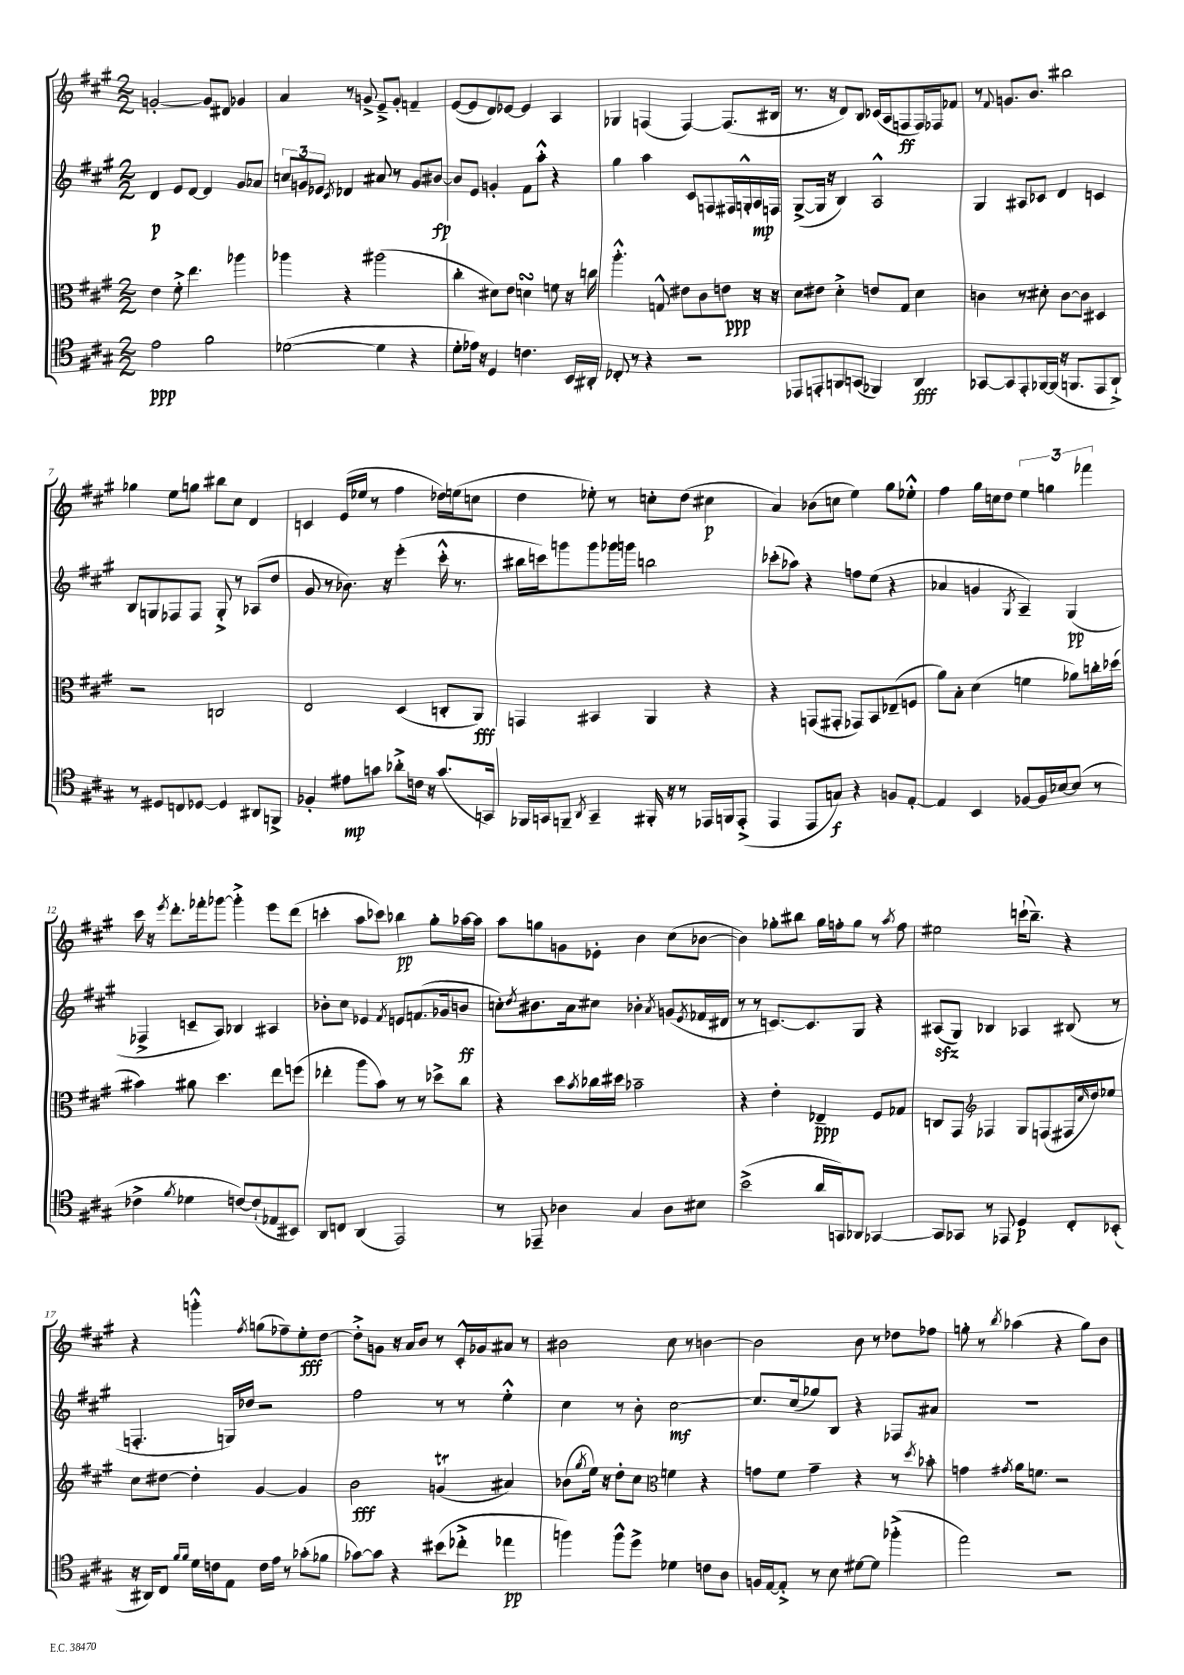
<<
\new StaffGroup <<
\new Staff = "s0" {
    \clef treble \key a \major \numericTimeSignature \time 2/2
    g'2~-. g'8 dis'8 ges'4 |
    a'4 r8 g'8-> e'8---> g'8-. f'4-- |
    e'8~( e'8 d'8) ees'8~ ees'4 a4 |
    ges4 f4( f4~) f8.( bis16 |
    r8. r16 d'8) b8 ces'16( a16 f8\ff f16) fes16 fes'8 |
    r8 \appoggiatura { fis'8 } g'8. b'8. bis''2 |
    ges''4 e''8 g''8 bis''8 cis''8 d'4 |
    c'4 e'16( ees''16 r8 fis''4 des''16) e''16( c''8 |
    d''4 ees''8-.) r8 c''8-. d''8( cis''4\p |
    a'4) bes'8( c''8 e''4) gis''8 ees''8-.-^ |
    fis''4 gis''16 c''16 d''8 \tuplet 3/2 { e''4 g''4 fes'''4 } |
    cis'''16 r16 \acciaccatura { e'''8 } d'''8.-. fes'''16-. ges'''8~ ges'''4-.-> e'''8 d'''8( |
    c'''4-. a''8 ces'''8) bes''4\pp gis''8-. aes''16~ aes''16 |
    a''8 g''8 g'8 ees'8-. b'4 cis''8( bes'8~ |
    bes'4) ges''8-. bis''8 ges''16 f''16-. ges''8 r8 \acciaccatura { a''8 } f''8 |
    eis''2 c'''16-!( b''8.--) r4 |
    r4 g'''4-.-^ \acciaccatura { fis''8 } g''8( fes''8--) e''8-.\fff d''8~ |
    d''8-.-> g'8 r16 a'16 b'8 r8 cis'16-.-^ ges'16 ais'8 r8 |
    bis'2 cis''8 r8 b'4~ |
    b'2 b'8 r8 des''8 fes''8 |
    g''8-. r8 \acciaccatura { b''8 } aes''4( r4 g''8) b'8 \bar "|." |
}
\new Staff = "s1" {
    \clef treble \key a \major \numericTimeSignature \time 2/2
    d'4\p e'8 d'8~ d'4 gis'8 aes'8 |
    \tuplet 3/2 { c''8 g'8 ees'8 } \acciaccatura { cis'8 } des'4 ais'8 r8 g'8 bis'8~\fp |
    bis'8 e'8 g'4-. fis'8 a''8-.-^ r4 |
    gis''4 a''4 cis'8 f8 fis16 g16-.-^ a16\mp f16 |
    gis8~->( gis16 r16 b4) a2-^ |
    gis4 ais8 ces'8 d'4 c'4 |
    b8 g8 fes8 fes8 g8-.-> r8 aes8( d''8 |
    gis'8 r8 bes'8.) r16 e'''4-.( cis'''16-.-^ r8. |
    bis''16 c'''16) g'''8 g'''8 ges'''16 g'''16 b''2 |
    ces'''8-.( aes''8) r4 f''8 e''8( r4 |
    aes'4 g'4 \acciaccatura { gis8 } a4--) gis4\pp( |
    fes4-> c'8-- a8) bes4 ais4 |
    bes'8-. cis''8 ees'4 \acciaccatura { fis'8 } e'8 f'8.( ges'16 b'8\ff |
    c''8-.) \acciaccatura { d''8 } bis'8. a'16 cis''8 bes'4-. \acciaccatura { a'8 } g'8( \acciaccatura { e'8 } fes'16 dis'16 |
    r8 r8 c'8.~) c'8. gis8 r4 |
    ais8\sfz( gis8) bes4 aes4 bis8( r8 |
    f4.-. g16) des''16 r2 |
    fis''2 r8 r8 e''4-.-^ |
    cis''4 r8 b'8-. cis''2~\mf |
    cis''8. cis''16( ges''8) b8 r4 fes8 ais'8 |
    R1 \bar "|." |
}
\new Staff = "s2" {
    \clef alto \key a \major \numericTimeSignature \time 2/2
    e'4 fis'8-.-> e''4. aes''4 |
    aes''4 r4 ais''2( |
    cis''4-. dis'8) e'8 d'4\turn f'8 r16 c''16 |
    a''4.-.-^ g8-^ eis'8 cis'8 e'8\ppp r16 r16 |
    d'8 eis'8 d'4-.-> e'8 gis8 d'4 |
    c'4 r8 dis'8-. c'8~ c'8 dis4 |
    r2 c2 |
    e2 d4( c8-. a,8\fff) |
    g,4 bis,4 a,4 r4 |
    r4 g,8( gis,8-. ges,8) b,8 ees8--( f8 |
    a'8) b8-. d'4( f'4 aes'8) c''16-. des''16( |
    bis'4) ais'8 d''4. e''8 f''8( |
    ees''4-. a''8 b'8) r8 r8 des''8-> cis''8 |
    r4 d''8 \acciaccatura { b'8 } ces''16 dis''16 bes'2-- |
    r4 e'4-. ees4--\ppp fis8 ges8 |
    c8 gis,8 \clef treble fes4 gis8 f8( fis16 \grace { cis''16 } d''16) ees''8 |
    cis''8 dis''8~ dis''4-. gis'4~ gis'4 |
    b'2\fff g'4\trill( ais'4) |
    bes'8( \acciaccatura { gis''8 } e''16) r16 d''8-. cis''8 \clef alto f'4 r4 |
    g'8 fis'8 g'4-- r4 r8 \acciaccatura { d''8 } bes'8-. |
    g'4 \acciaccatura { gis'8 } a'16 f'8. r2 \bar "|." |
}
\new Staff = "s3" {
    \clef tenor \key a \major \numericTimeSignature \time 2/2
    e'2\ppp fis'2 |
    des'2~( des'4 r4 |
    d'8-. ees'16) r16 d4 c'4. b,16 ais,16-. |
    ces8-. r8 r4 r2 |
    ees,8 e,8-. f,8 g,8( fes,4) a,4\fff |
    ges,8~ ges,8 e,8-. fes,16~ fes,16( r16 f,8. e,8 a,8-!->) |
    r8 dis8 c8 des8~ des4 ais,8 f,8-> |
    fes4-. eis'8\mp g'8 aes'8-.-> c'16 r16 g'8.( g,16) |
    fes,16 g,16 f,8-- \acciaccatura { a,8 } g,4-- fis,16-. r16 r8 ees,16 f,16 ees,8-.->( |
    e,4 e,8 g8\f) r4 f8 e8~-. |
    e4 b,4 fes8~ fes16 bes16~ bes8( r8 |
    ces'4-> \acciaccatura { fis'8 } des'4 c'8~) c'8-!( ees8 bis,8) |
    a,8 c8 a,4( e,2) |
    r8 ees,8-- aes4 gis4 aes8 bis8 |
    b'2->( a'16 g,16) aes,8 ges,4~ |
    ges,8 ges,8 r8 ees,8 d4\p cis8-. bes,8-.( |
    r16 ais,16) cis8 \grace { fis'16 fis'16 } d'16 c'16 e8 c'16 e'16 r8 ges'8-.( fes'8 |
    ges'8~) ges'8 r4 bis'8( ces''8-.-> ees''4\pp |
    f''4) f''8-^ d''8-> des'4 c'8 a8 |
    f16 e16~ e8-.-> r8 b8 dis'8~ dis'8 fes''4-.->( |
    e''2) r2 \bar "|." |
}
>>
>>
